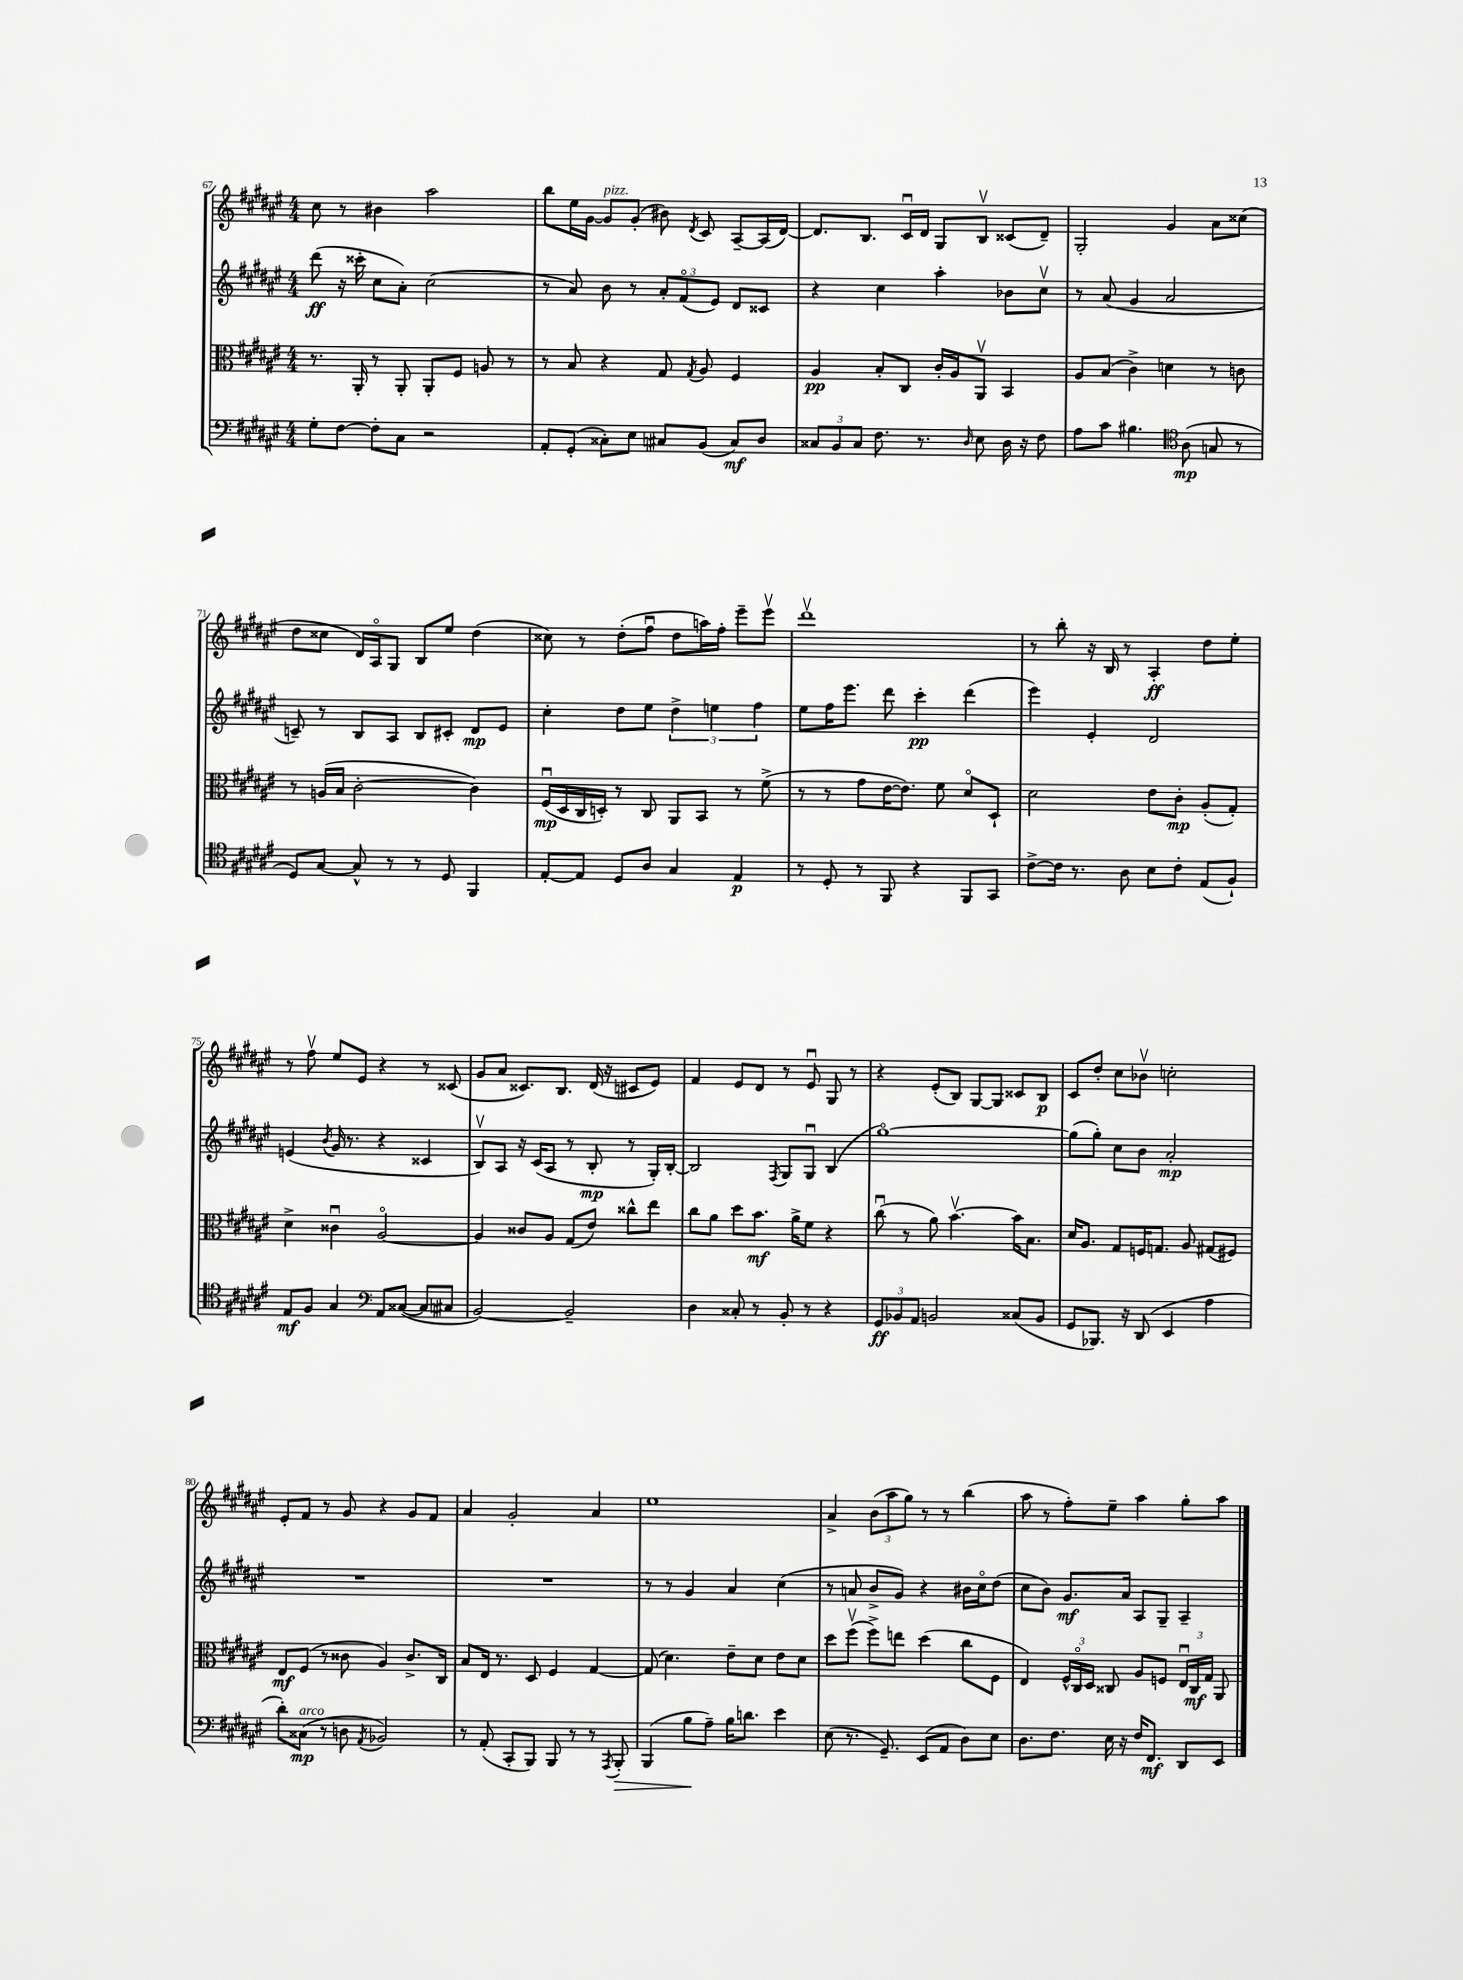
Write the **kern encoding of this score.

**kern	**dynam	**kern	**dynam	**kern	**dynam	**kern	**dynam
*part4	*part4	*part3	*part3	*part2	*part2	*part1	*part1
*staff4	*staff4	*staff3	*staff3	*staff2	*staff2	*staff1	*staff1
*clefF4	*	*clefC3	*	*clefG2	*	*clefG2	*
*k[f#c#g#d#a#e#]	*	*k[f#c#g#d#a#e#]	*	*k[f#c#g#d#a#e#]	*	*k[f#c#g#d#a#e#]	*
*M4/4	*	*M4/4	*	*M4/4	*	*M4/4	*
=67	=67	=67	=67	=67	=67	=67	=67
8G#'\L	.	8.r	.	(8ddd#\	ff	8cc#\	.
[8F#\J	.	.	.	16r	.	8r	.
.	.	16AA#'/	.	16ccc##X'\	.	.	.
8F#'\L]	.	8r	.	8cc#\L	.	4b#X\	.
8C#\J	.	8AA#'/	.	8a#'\J)	.	.	.
2r	.	8AA#'/L	.	(2cc#\	.	2aa#\	.
.	.	8F#/J	.	.	.	.	.
.	.	8An/	.	.	.	.	.
.	.	8r	.	.	.	.	.
=68	=68	=68	=68	=68	=68	=68	=68
8AA#'/L	.	8r	.	8r	.	8bb\L	.
(8GG#'/J	.	8B/	.	8a#/)	.	16ee#\L	.
.	.	.	.	.	.	[16g#\JJ	.
!	!	!	!	!	!	!LO:TX:a:i:t=pizz.	!
8C##X'\L)	.	4r	.	8b\	.	8g#/L]	.
8E#\J	.	.	.	8r	.	(8g#'/J	.
8C#X/L	.	8G#/	.	12a#'/L	.	8b#X\)	.
.	.	.	.	(12f#/	.	.	.
.	.	8qG#/	.	.	.	8qd#/	.
(8BB/J	.	8A#/	.	.	.	8c#/	.
.	.	.	.	12e#/J)	.	.	.
8C#/L)	mf	4F#/	.	8d#/L	.	[8A#~/L	.
8D#/J	.	.	.	8c##X/J	.	(16A#/L]	.
.	.	.	.	.	.	[16d#/JJ)	.
=69	=69	=69	=69	=69	=69	=69	=69
12C##X/L	.	4A#/	pp	4r	.	8.d#/L]	.
12BB/	.	.	.	.	.	.	.
12C##/J	.	.	.	.	.	.	.
.	.	.	.	.	.	8.B/J	.
8.F#\	.	8B'/L	.	4cc#\	.	.	.
.	.	8C#/J	.	.	.	16c#u/LL	.
8.r	.	.	.	.	.	16d#/JJ	.
.	.	16c#'/LL	.	4aa#'\	.	8G#/L	.
.	.	16A#/J	.	.	.	.	.
16qqD#/	.	.	.	.	.	.	.
8E#\	.	8AA#v/J	.	.	.	8Bv/J	.
16D#\	.	4BB/	.	8b-X\L	.	(8c##X/L	.
16r	.	.	.	.	.	.	.
8F#\	.	.	.	8cc#v\J	.	8d#~/J)	.
=70	=70	=70	=70	=70	=70	=70	=70
8A#\L	.	8A#/L	.	8r	.	2G#'/	.
8c#\J	.	(8B/J	.	(8a#/	.	.	.
4.B#X\	.	4c#^\)	.	4g#/	.	.	.
.	.	4dn\	.	2a#/	.	4g#/	.
*clefC4	*	*	*	*	*	*	*
(8A#\	mp	.	.	.	.	.	.
8Gn/	.	8r	.	.	.	8a#\L	.
8r	.	8cn\	.	.	.	(8cc##X\J	.
!!LO:LB:g=z
=71	=71	=71	=71	=71	=71	=71	=71
8D#/L)	.	8r	.	8cn~/)	.	8dd#\L	.
[8G#/J	.	(16An/LL	.	8r	.	8cc##X\J	.
.	.	16B/JJ	.	.	.	.	.
8G#^^/]	.	[2c#'\	.	8B/L	.	16d#/LL)	.
.	.	.	.	.	.	16A#/J	.
8r	.	.	.	8A#/J	.	8G#/J	.
8r	.	.	.	8B/L	.	8B/L	.
8D#/	.	.	.	8c#X'/J	.	8ee#/J	.
4FF#/	.	4c#\])	.	8d#/L	mp	(4dd#\	.
.	.	.	.	8e#/J	.	.	.
=72	=72	=72	=72	=72	=72	=72	=72
[8E#'/L	.	(16F#u/LL	mp	4cc#'\	.	8cc##X\)	.
.	.	16D#/	.	.	.	.	.
8E#/J]	.	16C#/	.	.	.	8r	.
.	.	16Dn'/JJ)	.	.	.	.	.
8D#/L	.	8r	.	8dd#\L	.	(8dd#'\L	.
8A#/J	.	8C#/	.	8ee#\J	.	8ff#u\J	.
4G#/	.	8AA#/L	.	6dd#^\	.	8dd#\L	.
.	.	8BB/J	.	.	.	16aan\L)	.
.	.	.	.	6een\	.	.	.
.	.	.	.	.	.	16ff#'\JJ	.
4E#/	p	8r	.	.	.	8eee#~\L	.
.	.	.	.	6ff#\	.	.	.
.	.	(8f#^\	.	.	.	8eee#v\J	.
=73	=73	=73	=73	=73	=73	=73	=73
8r	.	8r	.	8ee#\L	.	1ddd#v	.
8D#'/	.	8r	.	16ff#\K	.	.	.
.	.	.	.	8.eee#\J	.	.	.
8r	.	8g#\L	.	.	.	.	.
8FF#/	.	[16e#\K	.	8ddd#\	.	.	.
.	.	8.e#\J])	.	.	.	.	.
4r	.	.	.	4ccc#'\	pp	.	.
.	.	8f#\	.	.	.	.	.
8FF#/L	.	8d#/L	.	(4ddd#\	.	.	.
8GG#/J	.	8D#`/J	.	.	.	.	.
=74	=74	=74	=74	=74	=74	=74	=74
[8c#^\L	.	2d#\	.	4eee#\)	.	8r	.
16c#\Jk]	.	.	.	.	.	8bb'\	.
8.r	.	.	.	.	.	.	.
.	.	.	.	4e#'/	.	16r	.
.	.	.	.	.	.	16B/	.
8A#\	.	.	.	.	.	8r	.
8B\L	.	8e#\L	.	2d#/	.	4A#'/	ff
8c#'\J	.	8c#'\J	mp	.	.	.	.
(8E#/L	.	(8A#'/L	.	.	.	8dd#\L	.
8F#`/J)	.	8G#'/J)	.	.	.	8ee#'\J	.
!!LO:LB:g=z
=75	=75	=75	=75	=75	=75	=75	=75
8E#/L	mf	4d#^\	.	(4en/	.	8r	.
8F#/J	.	.	.	.	.	8ff#v\	.
.	.	.	.	8qb/	.	.	.
4G#/	.	4c##Xu\	.	16g#/	.	8ee#/L	.
.	.	.	.	8.r	.	.	.
.	.	.	.	.	.	8e#/J	.
*clefF4	*	*	*	*	*	*	*
8AA#/L	.	[2A#/	.	4r	.	4r	.
([8C##X/J	.	.	.	.	.	.	.
8C##/L]	.	.	.	4c##X/	.	8r	.
8C#X/J	.	.	.	.	.	(8c##X/	.
=76	=76	=76	=76	=76	=76	=76	=76
[2BB/)	.	4A#/]	.	8Bv/L)	.	8g#/L	.
.	.	.	.	8A#/J	.	8a#/J	.
.	.	8c##X/L	.	16r	.	8.c##X/L)	.
.	.	.	.	(16c#/KL	.	.	.
.	.	8A#/J	.	8A#/J	.	.	.
.	.	.	.	.	.	8.B/J	.
2BB~/]	.	(8G#/L	.	8r	.	.	.
.	.	8e#/J)	.	8B'/	mp	(16d#/	.
.	.	.	.	.	.	16r	.
.	.	8cc##X^^\L	.	8r	.	8c#X/L	.
.	.	8ee#\J	.	16G#'/LL)	.	8e#/J)	.
.	.	.	.	[16B'/JJ	.	.	.
=77	=77	=77	=77	=77	=77	=77	=77
4D#\	.	8cc#\L	.	2B/]	.	4f#/	.
.	.	8a#\J	.	.	.	.	.
8C##X'/	.	8dd#\L	.	.	.	8e#/L	.
8r	.	8.b\J	mf	.	.	8d#/J	.
.	.	.	.	8qF#/	.	.	.
8BB'/	.	.	.	8G#/L	.	8r	.
.	.	16a#^\KL	.	.	.	.	.
8r	.	8f#\J	.	8G#u/J	.	8e#u/	.
4r	.	4r	.	(4B/	.	8G#/	.
.	.	.	.	.	.	8r	.
=78	=78	=78	=78	=78	=78	=78	=78
12GG#/L	ff	(8cc#u\	.	[1gg#)	.	4r	.
12BB-X/	.	.	.	.	.	.	.
.	.	8r	.	.	.	.	.
12AA#/J	.	.	.	.	.	.	.
2BBn/	.	8a#\)	.	.	.	(8e#'/L	.
.	.	[4.bv\	.	.	.	8B/J)	.
.	.	.	.	.	.	[8G#/L	.
.	.	.	.	.	.	8G#/J]	.
(8C##X/L	.	16b\KL]	.	.	.	8c##X/L	.
.	.	8.B\J	.	.	.	.	.
8BB/J	.	.	.	.	.	8B/J	p
=79	=79	=79	=79	=79	=79	=79	=79
8GG#/L	.	16d#/KL	.	(8gg#\L]	.	8c#/L	.
.	.	8.A#/J	.	.	.	.	.
8.BBB-X/J)	.	.	.	8gg#'\J)	.	8dd#'/J	.
.	.	8G#/L	.	8cc#\L	.	8cc#\L	.
16r	.	.	.	.	.	.	.
(8DD#/	.	16Fn/K	.	8b\J	.	8b-Xv\J	.
.	.	8.Gn/J	.	.	.	.	.
4EE#/	.	.	.	2a#'/	mp	2ccn'\	.
.	.	8A#/	.	.	.	.	.
4A#\	.	(8G#X/L	.	.	.	.	.
.	.	8F#X/J)	.	.	.	.	.
!!LO:LB:g=z
=80	=80	=80	=80	=80	=80	=80	=80
8d#'\L)	.	8E#/L	mf	1r	.	8e#'/L	.
!LO:TX:a:i:t=arco	!	!	!	!	!	!	!
(8C##X\J	mp	(8F#/J	.	.	.	8f#/J	.
8r	.	8r	.	.	.	8r	.
8Dn\	.	8c##X\	.	.	.	8g#/	.
8qAA#/	.	.	.	.	.	.	.
2BB-X/)	.	4A#/)	.	.	.	4r	.
.	.	8.c##^/L	.	.	.	8g#/L	.
.	.	.	.	.	.	8f#/J	.
.	.	16C#/Jk	.	.	.	.	.
=81	=81	=81	=81	=81	=81	=81	=81
8r	.	8B/L	.	1r	.	4a#/	.
(8AA#'/	.	16E#/Jk	.	.	.	.	.
.	.	8.r	.	.	.	.	.
8CC#'/L	.	.	.	.	.	2g#'/	.
8BBB/J)	.	8D#/	.	.	.	.	.
8BBB/	.	4F#/	.	.	.	.	.
8r	.	.	.	.	.	.	.
8r	.	[4G#/	.	.	.	4a#/	.
8qAAA#/	.	.	.	.	.	.	.
!	!LO:HP:b	!	!	!	!	!	!
8BBB'/	>	.	.	.	.	.	.
=82	=82	=82	=82	=82	=82	=82	=82
(4BBB/	.	(8G#/]	.	8r	.	1ee#	.
.	.	4.d#\)	.	8r	.	.	.
8B\L	.	.	.	4g#/	.	.	.
8A#~\J)	]	.	.	.	.	.	.
16B\KL	.	8e#~\L	.	4a#/	.	.	.
8.dn\J	.	.	.	.	.	.	.
.	.	8d#\J	.	.	.	.	.
4e#\	.	8e#\L	.	(4cc#\	.	.	.
.	.	8d#\J	.	.	.	.	.
=83	=83	=83	=83	=83	=83	=83	=83
(8E#\	.	8dd#\L	.	8r	.	4a#^/	.
8.r	.	(8ff#v\J	.	8an/	.	.	.
.	.	8ff#^\L)	.	8b^/L	.	(12b\L	.
8.GG#~/)	.	.	.	.	.	.	.
.	.	.	.	.	.	12aa#\	.
.	.	8een\J	.	8g#/J)	.	.	.
.	.	.	.	.	.	12gg#\J)	.
(8EE#/L	.	(4dd#\	.	4r	.	8r	.
8AA#/J	.	.	.	.	.	8r	.
8D#\L)	.	8cc#\L	.	16b#X\LL	.	(4bb\	.
.	.	.	.	16cc#\J	.	.	.
8E#\J	.	8F#\J	.	(8dd#\J	.	.	.
=84	=84	=84	=84	=84	=84	=84	=84
8.D#\L	.	4E#/)	.	8cc#\L	.	8aa#\	.
.	.	.	.	8b\J)	.	8r	.
8.F#\J	.	.	.	.	.	.	.
.	.	24F#^^/LL	.	8.g#/L	mf	8ff#'\L)	.
.	.	24C#/	.	.	.	.	.
.	.	24D#/JJ	.	.	.	.	.
16E#\	.	8C##X/	.	.	.	8ee#~\J	.
16r	.	.	.	16a#/Jk	.	.	.
16F#/KL	.	8A#/L	.	8A#/L	.	4aa#\	.
8.FF#/J	mf	.	.	.	.	.	.
.	.	8Fn/J	.	8G#~/J	.	.	.
8DD#/L	.	24E#u/LL	.	4A#~/	.	8gg#'\L	.
.	.	24C##/	mf	.	.	.	.
.	.	24G#/JJ	.	.	.	.	.
8EE#/J	.	8AA#/	.	.	.	8aa#\J	.
==	==	==	==	==	==	==	==
*-	*-	*-	*-	*-	*-	*-	*-
